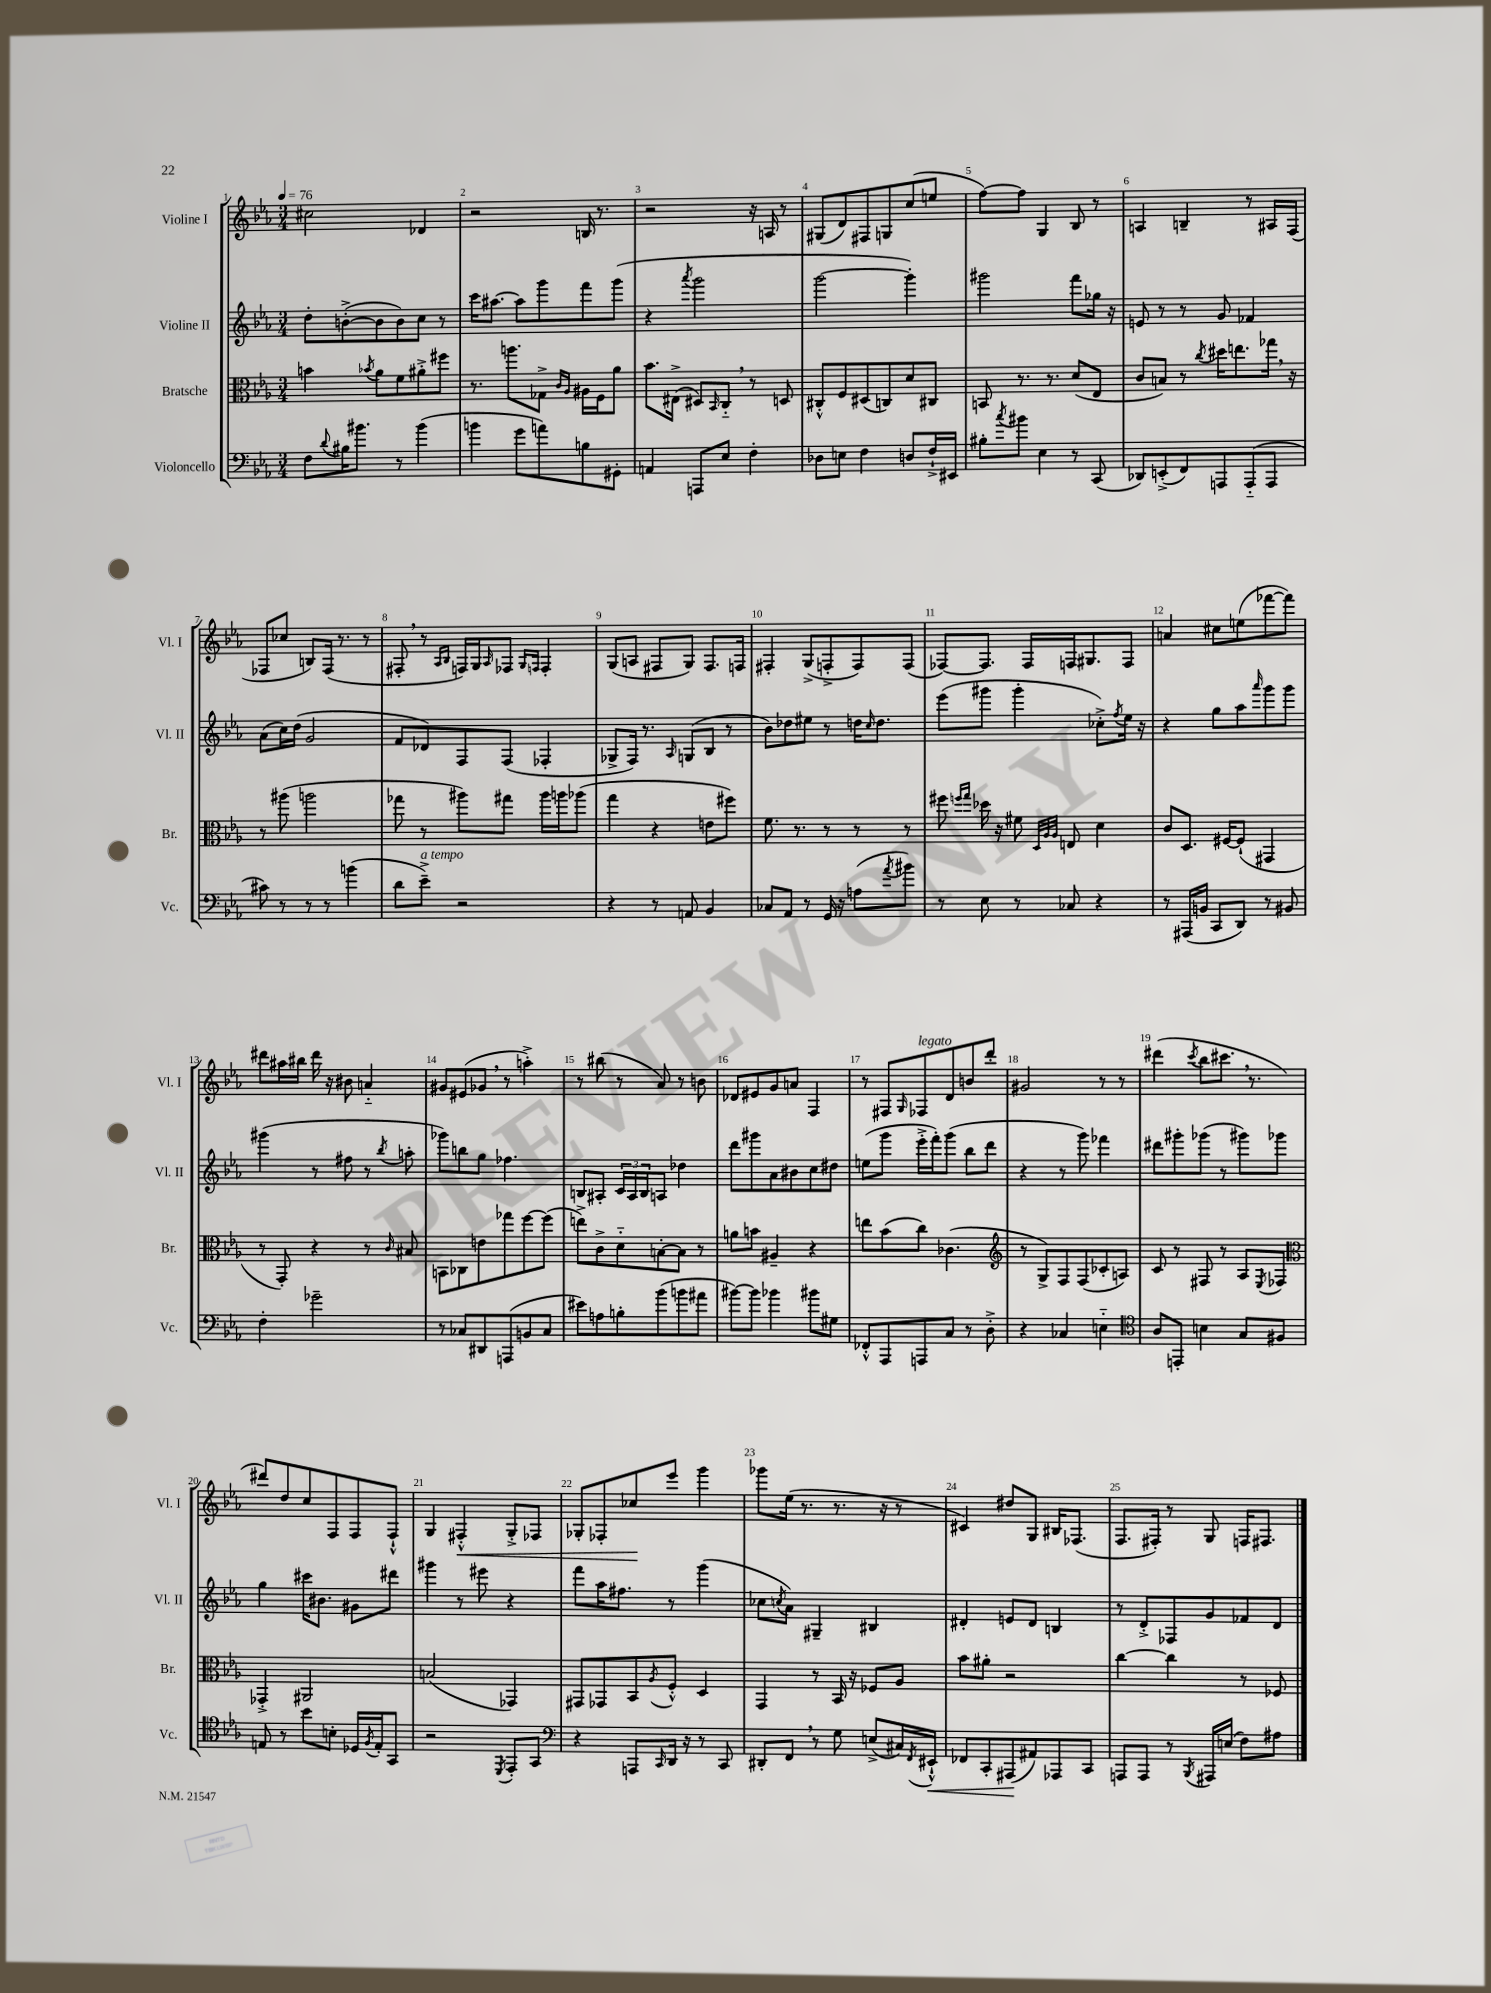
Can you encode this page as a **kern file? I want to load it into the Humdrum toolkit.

**kern	**kern	**kern	**kern
*staff4	*staff3	*staff2	*staff1
*clefF4	*clefC3	*clefG2	*clefG2
*k[b-e-a-]	*k[b-e-a-]	*k[b-e-a-]	*k[b-e-a-]
*M3/4	*M3/4	*M3/4	*M3/4
*MM76	*MM76	*MM76	*MM76
8F\L	4b\	8dd'\L	2cc#\
8qqd/	.	.	.
16B#\K	.	([8b'^\	.
8.b#\J	.	.	.
.	8qb-/	.	.
.	8a-\L	8b\]	.
8r	8f\	8b\)	.
(4b#\	8a#'^\	8cc\J	4d-/
.	8ff#\J	8r	.
=	=	=	=
4b\	8.r	16ccc\LK	2r
.	.	[8.aa#\J	.
.	8.aa\L	.	.
8g\L	.	8aa#\]L	.
8a\)	8G-^\J	8ggg\	.
.	16qqc/LL	.	.
.	16qqA-/JJ	.	.
8B\	16A#\LL	8fff\	16B/
.	16F\J	.	8.r
8GG#'\J	8a-\J	(8ggg\J	.
=	=	=	=
4AA/	8.b-\L	4r	2r
.	(16E#^\Jk	.	.
.	.	8qaaa-/	.
8AAA/L	8D#/L)	2ggg\	.
.	16qqBB-/	.	.
8E-/J	8C'~/J	.	.
4F'\	8r	.	16r
.	.	.	16A/
.	8D/	.	8r
=	=	=	=
8D-\L	8C#'^^/L	[2ggg\	(8G#/L
8E\J	8F/	.	8d/)
4F\	(8D#/	.	8F#/
.	8C/)	.	8G/
8D/L	8d/	4ggg'\])	(8cc/
16F`^/L	8C#/J	.	8ee/J
16EE#/JJ	.	.	.
=	=	=	=
8B#'\L	8BB/	2ggg#\	[8ff\L)
8qcc/	.	.	.
8b#\J	8.r	.	8ff\]J
4E-\	.	.	4G/
.	8.r	.	.
8r	(8d/L	8fff\L	8B-/
(8CC/	8E-/J	16gg-\Jk	8r
.	.	16r	.
=	=	=	=
8DD-/L)	8c/L	8e/	4A/
(8EE'^/	8B/J)	8r	.
8FF/)	8r	8r	4B~/
.	8qcc/	.	.
8AAA/	16dd#\LK	8g/	.
.	8.ee\	.	.
(8AAA'~/	.	4f-/	8r
8AAA/J	16gg-\Jk	.	16A#/LL
.	16r	.	(16F/JJ
=	=	=	=
8c#\)	8r	(8a-\L	8F-/L
8r	(8aa#\	16cc\L)	8cc-/J
.	.	(16dd\JJ	.
8r	2aa\	2g/	8B/L)
8r	.	.	(16F-/Jk
.	.	.	8.r
(4b\	.	.	.
.	.	.	8r
=	=	=	=
8d\L	8gg-\	8f/L	8F#'/
8e-~^\J)	8r	8d-/)	8r
.	.	.	16qqA-/LL
.	.	.	16qqB-/JJ
2r	8aa#\L)	8F/	16F/LL)
.	.	.	16G/J
.	.	.	16qqA-/
.	8gg#\J	(8F/J	8F-/J
.	.	.	16qqG/LL
.	.	.	16qqF/JJ
.	16aa#\LL	4F-'/	4F'/
.	16aa\J	.	.
.	(8aa-\J	.	.
=	=	=	=
4r	4gg\	8G-^/L	(8G/L
.	.	16F/Jk)	8A/J
.	.	8.r	.
8r	4r	.	8F#/L
.	.	16qqA-/	.
8AA/	.	(8G/L	8G/J)
4BB-/	8e\L	8B-/J	8.F#/L
.	8ff#\J)	8r	.
.	.	.	16F/Jk
=	=	=	=
8C-/L	8.f\	8b-\L)	4F#'/
8AA-/J	.	8dd-\	.
.	8.r	.	.
8r	.	8ee#\J	(8G^/L
16GG/	8r	8r	8F'^/
16r	.	.	.
(8A\L	8r	16dd\LK	8F/)
.	.	16qqcc/	.
.	.	8.dd\J	.
8qa-/	.	.	.
8b#\J)	8r	.	(8F/J
=	=	=	=
8r	8ff#\	(8eee-\L	[8F-/L)
.	16qqff/LL	.	.
.	16qqgg/JJ	.	.
8E-\	16dd-\	8ggg#\J	8.F-/]J
.	16r	.	.
8r	8f#\	4ggg#'\	.
.	.	.	16F-/LL
.	32qqD/LLL	.	.
.	32qqA-/	.	.
.	32qqA-/JJJ	.	.
8C-/	8E/	.	16F/J
.	.	.	8.G#/
4r	4d\	8cc-'^\L)	.
.	.	8qff/	.
.	.	16ee-\Jk	8F/J
.	.	16r	.
=	=	=	=
8r	8c/L	4r	4a/
(16AAA#/LL	8.D/J	.	.
16BB/JJ	.	.	.
8CC/L	.	8gg\L	8cc#\L
.	[16F#/LK	.	.
8DD/J)	(8F#`/]J	8aa-\	(8ee\
.	.	16qqaaa-/	.
8r	4GG#/	8ggg\	[8fff-\
8BB#/	.	8ggg\J	8fff-\]J)
=	=	=	=
4F'\	8r	(4ggg#\	8ddd#\L
.	8GG'/)	.	16aa#\L
.	.	.	16bb#\JJ
2g-~\	4r	8r	16ddd#\
.	.	.	16r
.	.	8ff#\	8b#\
.	8r	8r	4a'~/
.	16qqc/	8qbb-/	.
.	8B#/	8aa'\	.
=	=	=	=
8r	8BB\L	8ggg-\L)	8g#/L
8C-/L	8C-\	8bb\	(8e#/
8DD#/	8e\	8gg\J	8g-/J
(8AAA/	8gg-\	4.ff-\	8r
8BB/	[8ff\	.	4aa'^\)
8C-/J	(8ff\]J	.	.
=	=	=	=
8e#\L)	8ee^\L)	8B/L	8r
8A\	8c^\	8A#'/J	(8bb#\
8B'\	8d'~\	24c/LL	8r
.	.	24A#/	.
.	.	24B/J	.
(8b-\	[8B'\	8A/J	8a-/)
8b\	8B\]J	4dd-\	8r
8a#\J	8r	.	8b\
=	=	=	=
[8b#\L)	8a\L	8ddd\L	8d-/L
8b#\]J	8b\J	8ggg#\	8e#/
4b-\	4A#~/	8a-\	8g/
.	.	8b#\	8a/J
8b#\L	4r	8cc\	4F/
8G#\J	.	8dd#\J	.
=	=	=	=
8FF-'^^/L	8ee\L	(8ee\L	8r
8AAA-/	(8b-\	8ggg\J	8F#/L
.	.	.	16qqG/
8AAA/	8cc\J)	16eee-'^\LL	8F-/
.	.	16fff'\J)	.
8C/J	(4.c-\	(8ggg\J	8d/
8r	.	8bb-\L	8b/
8D'^\	.	8ddd\J	8ddd'/J
=	=	=	=
*	*clefG2	*	*
4r	8r	4r	2g#/
.	8G^/L)	.	.
4C-/	8F/	8r	.
.	(8F/	8ggg\)	.
4E'~\	8c-'/	4fff-\	8r
.	8A/J)	.	8r
=	=	=	=
*clefC4	*	*	*
8A-/L	8c/	8ddd#\L	(4ddd#\
8EE'/J	8r	8ggg#'\	.
.	.	.	8qccc/
4B\	8F#/	(8ggg-\J	8bb-\L
.	8r	8r	8.ccc#\J
8G/L	8A-/L	8ggg#\L)	.
.	.	.	8.r
.	8qE-/	.	.
8F#/J	8F-/J	8ggg-\J	.
=	=	=	=
*	*clefC3	*	*
8E/	4GG-'^/	4gg\	8ddd#/L)
8r	.	.	8dd/
8b-\L	2AA#/	16ccc#\LK	8cc/
.	.	8.b#\J	.
8B'\J	.	.	8F/
16D-/LL	.	8g#\L	8F/
8qF/	.	.	.
16E'/J	.	.	.
8GG/J	.	8ddd#\J	8F`^^/J
=	=	=	=
2r	(2B/	4ggg#\	4G/
.	.	8r	4F#'^^/
.	.	8eee#\	.
8qDD/	.	.	.
8EE-'/L	4GG-/)	4r	8G'^/L
8GG/J	.	.	8F-/J
=	=	=	=
*clefF4	*	*	*
4r	8GG#/L	8fff\L	8G-'/L
.	8GG-/	16aa-\K	8F-'/
.	.	8.ff#\J	.
8AAA/L	8BB-/	.	8cc-/
16qqCC/	8qA-/	.	.
16DD/Jk	8F'^^/J	8r	8eee-/J
16r	.	.	.
8r	4D/	(4ggg\	4ggg\
8CC/	.	.	.
=	=	=	=
8DD#'/L	4GG/	8cc-\L	8ggg-\L
.	.	8qcc/	.
8FF/J	.	8a-\J)	(16ee-\Jk
.	.	.	8.r
8r	8r	4G#~/	.
8G\	16BB-/	.	8.r
.	16r	.	.
(8E^/L	8F-/L	4B#/	.
.	.	.	16r
16C#/L)	8A-/J	.	8r
8qFF/	.	.	.
16EE#`^^/JJ	.	.	.
=	=	=	=
8FF-/L	8b-\L	4d#'/	4c#/)
8CC'/	8a#'\J	.	.
(8AAA#/	2r	8e/L	8dd#/L
8AA#/)	.	8d#/J	8G/J
8AAA-/	.	4B/	16B#/LK
.	.	.	(8.F-/J
8CC/J	.	.	.
=	=	=	=
8AAA/L	[4cc\	8r	8.F/L
8AAA/J	.	8d'^/L	.
.	.	.	16F#'/Jk)
8r	4cc\]	8F-/	8r
8qBBB-/	.	.	.
16AAA#/LL	.	8g/	8G/
(16E/JJ	.	.	.
8F\L)	8r	8f-/	16F/LK
.	.	.	8.F#/J
8A#\J	8F-/	8d/J	.
==	==	==	==
*-	*-	*-	*-
